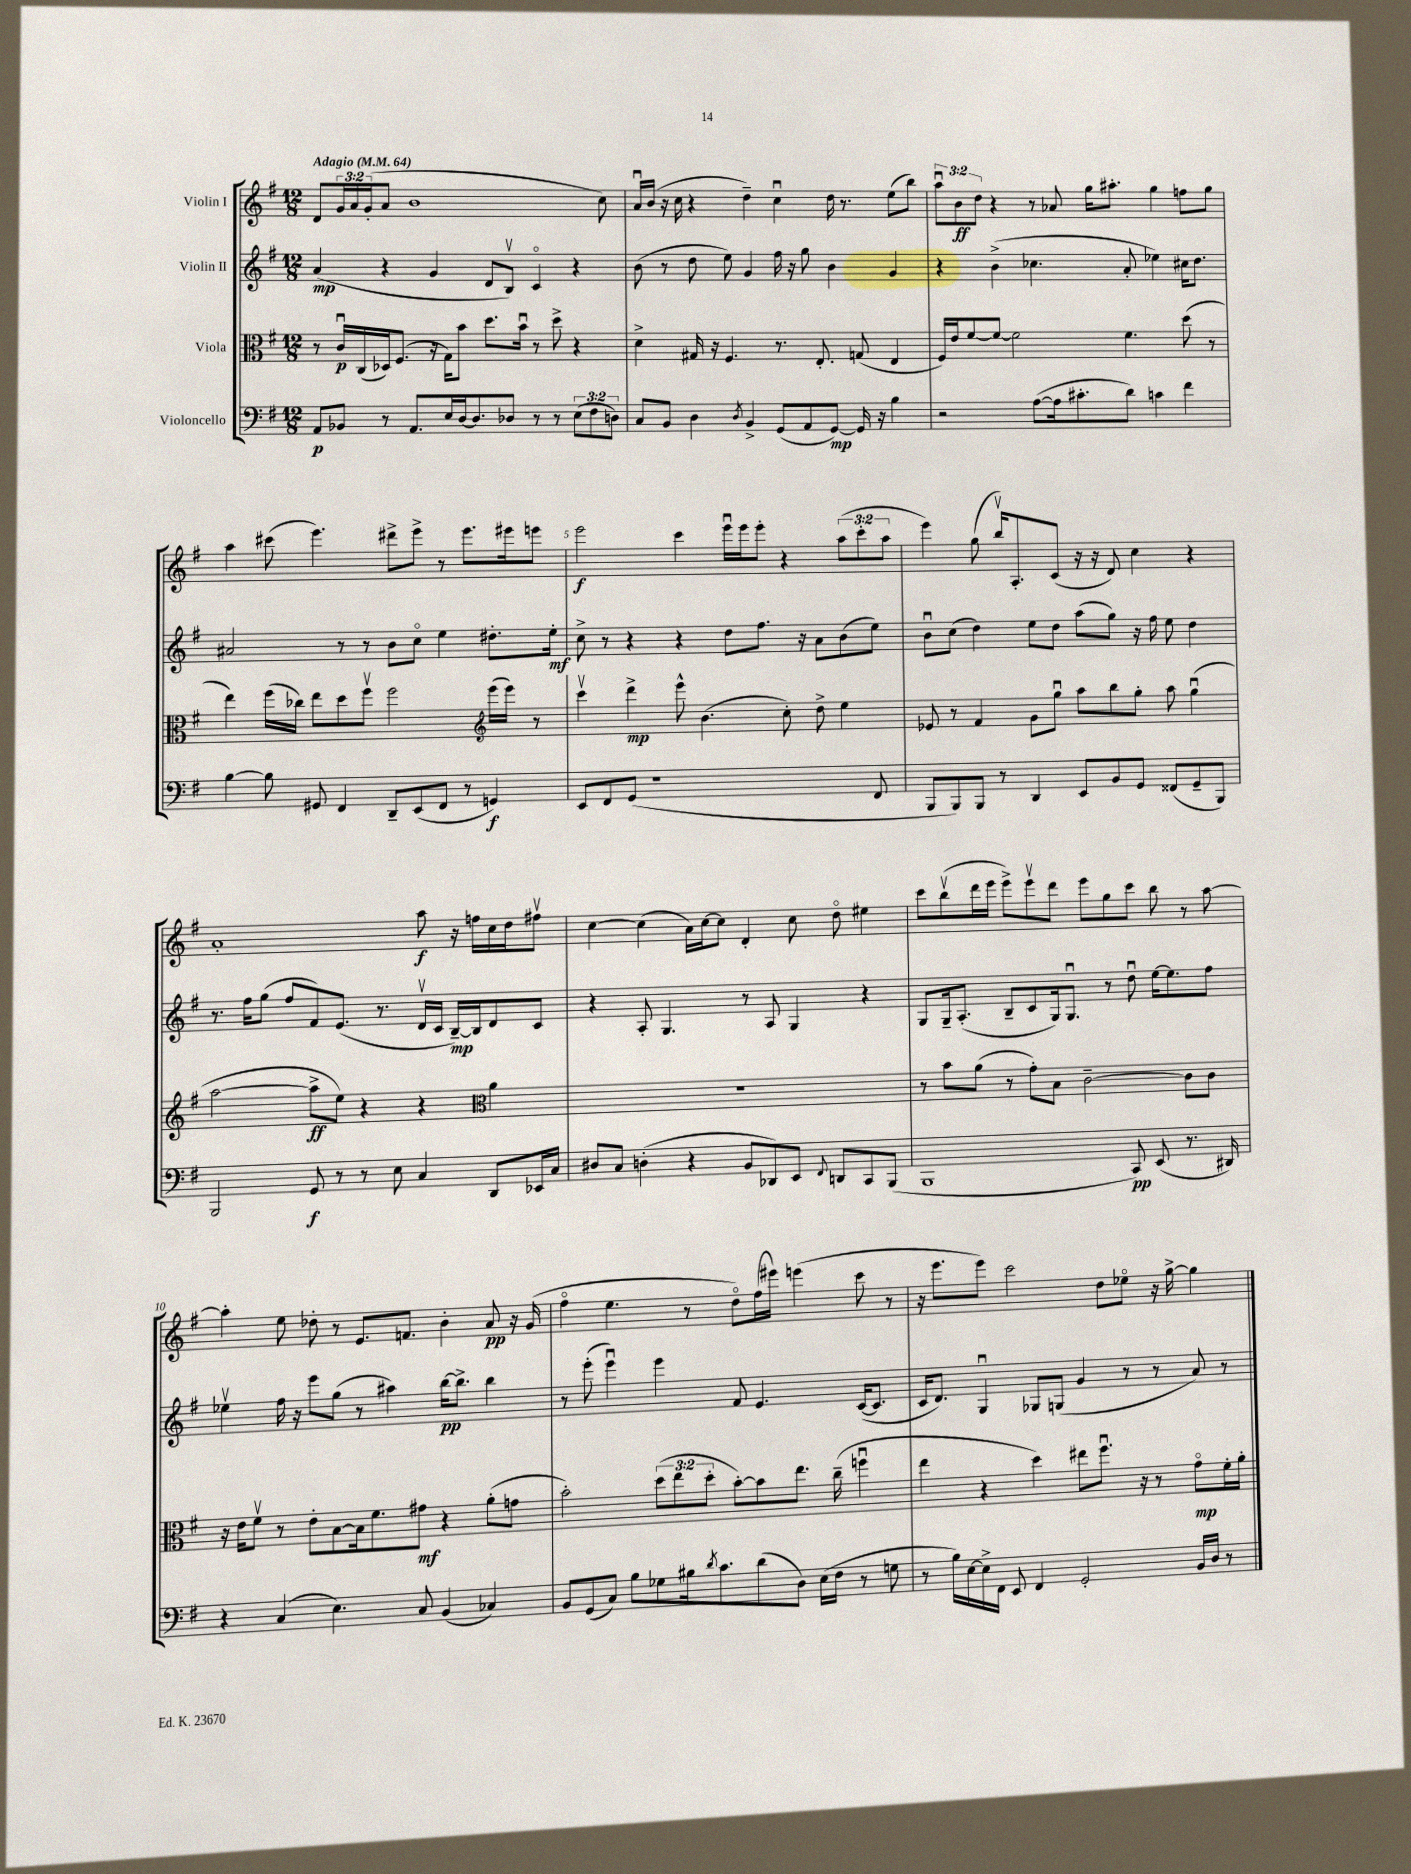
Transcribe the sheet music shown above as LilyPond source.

<<
\new StaffGroup <<
\new Staff = "s0" \with { instrumentName = "Violin I" } {
    \clef treble \key g \major \numericTimeSignature \time 12/8 \override Staff.TupletNumber.text = #tuplet-number::calc-fraction-text \tempo "Adagio" 4 = 64
    d'8 \tuplet 3/2 { g'16 a'16 g'16-.( } a'8 b'1 c''8) |
    a'16\downbow b'16( r16 c''16 r4 d''4--) c''4\downbow d''16 r8. e''8( b''8) |
    \tuplet 3/2 { a''8\downbow b'8\ff d''8 } r4 r8 aes'8 g''16 ais''8.-. g''4 f''8 g''8 |
    a''4 cis'''8( e'''4.) dis'''8-> e'''8-> r8 e'''8. eis'''16 e'''8 |
    e'''2\f c'''4 e'''16\downbow e'''16 e'''8-. r4 \tuplet 3/2 { a''8( c'''8-. a''8 } |
    e'''4) g''8( b''16\upbow) a8.-. c'8( r16 r16 d'8) c''4 r4 |
    a'1-. a''8\f r16 f''16 c''16 d''16 fis''8\upbow |
    c''4~ c''4( a'16) c''16~ c''8 d'4-. c''8 d''8\flageolet eis''4 |
    c'''8 b''8\upbow( d'''16 e'''16 e'''8->) e'''8\upbow d'''8 e'''8 g''8 c'''8 b''8 r8 a''8~ |
    a''4-. e''8 des''8-. r8 e'8. f'8. b'4-. a'8\pp r16 g'16( |
    fis''4\flageolet e''4. r8 d''8\flageolet) fis''16( eis'''16) e'''4( c'''8 r8 |
    r16 e'''8. e'''8) c'''2 d''8 ees''8\flageolet r16 g''16~-> g''4 \bar "|." |
}
\new Staff = "s1" \with { instrumentName = "Violin II" } {
    \clef treble \key g \major \numericTimeSignature \time 12/8
    a'4\mp( r4 g'4 d'8 b8\upbow) c'4\flageolet r4 |
    b'8( r8 d''8 e''8) g'4 fis''16 r16 g''8 b'4 g'4 |
    r4 b'4->( ces''4. a'8-. ees''4) cis''16 d''8. |
    ais'2 r8 r8 b'8 c''8\flageolet e''4 dis''8.-. e''16-.\mf |
    c''8-> r8 r4 r4 d''8 fis''8. r16 a'8 b'8( e''8) |
    b'8\downbow c''8( d''4) e''8 d''8 a''8( g''8) r16 fis''16 e''8 d''4 |
    r8. fis''16 g''8( fis''8 fis'8) e'8.( r8. d'16\upbow c'16 b16~--\mp) b16 d'8 c'8 |
    r4 a8-. g4. r8 a8 g4 r4 |
    g8 g16-- a8.-.( b8-- c'8 g16) g8.\downbow r8 d''8\downbow e''16~ e''8. fis''8 |
    ees''4\upbow fis''16 r16 e'''8 g''8( r8 ais''4) b''16~\pp b''8.-> b''4 |
    r8 e'''8-.( e'''4\downbow) e'''4 fis'8 e'4. c'16~( c'8. |
    c'16 d'8.) g4\downbow ges8 g8( g'4 r8 r8 a'8) r8 \bar "|." |
}
\new Staff = "s2" \with { instrumentName = "Viola" } {
    \clef alto \key g \major \numericTimeSignature \time 12/8 \override Staff.TupletNumber.text = #tuplet-number::calc-fraction-text
    r8 c'16\downbow\p c16( des16) fis8.( r16 g16) b'8 d''8. b'16\downbow r8 d''8-> r4 |
    d'4-> gis16 r16 fis4. r8. e8.-. g8( e4 |
    fis16) e'16 fis'8~ fis'8~ fis'2 fis'4. d''8( r8 |
    e''4) fis''16( ces''16) e''8 d''8 fis''8\upbow fis''2 \clef treble e'''16( e'''16) r8 |
    c'''4\upbow d'''4->\mp e'''8-^ b'4.( c''8-.) d''8-> e''4 |
    ees'8 r8 fis'4 g'8 g''8\downbow a''8 b''8 g''8-. a''8 g''4\downbow( |
    a''2~ a''8->\ff e''8) r4 r4 \clef alto a'4 |
    R1. |
    r8 b'8 a'8( r8 g'8-.) b8 c'2~-- c'8 c'8 |
    r16 e'16 fis'8\upbow r8 e'8-. b8~ b16 fis'8. gis'8\mf r4 a'8-.( g'8 |
    b'2-.) \tuplet 3/2 { d''8( e''8 d''8-. } b'8~-.) b'8 e''8. c''16--( f''4\downbow |
    e''4 r4 d''4) eis''8 fis''8.\downbow r16 r8 g'8\flageolet\mp fis'16-. a'16-. \bar "|." |
}
\new Staff = "s3" \with { instrumentName = "Violoncello" } {
    \clef bass \key g \major \numericTimeSignature \time 12/8 \override Staff.TupletNumber.text = #tuplet-number::calc-fraction-text
    a,8\p bes,8 r8 a,8. e16 d16~ d8. des8 r8 r8 \tuplet 3/2 { e8( fis8 d8) } |
    c8 b,8 d4 \acciaccatura { d8 } b,4-> g,8( a,8 g,8~\mp) g,16 r16 b4 |
    r2 a8~( a16 cis'8.-. d'8) c'4 fis'4 |
    b4~ b8 gis,8 fis,4 d,8-- e,8( fis,8 r8 g,4\f) |
    e,8 fis,8 g,8( r1 fis,8 |
    b,,8 b,,8) b,,8 r8 d,4 e,8 b,8 g,8 fisis,8( g,8-- b,,8) |
    b,,2 g,8\f r8 r8 e8 c4 d,8 ees,16 c16 |
    dis8 c8 d4-.( r4 b,8 des,8) e,8 \appoggiatura { fis,8 } d,8 c,8 b,,8( |
    b,,1 c,8\pp) e,8( r8. dis,16) |
    r4 c4( e4.) c8 b,4( ces4) |
    b,8 g,8( c8) b8 ges8 bis16 \acciaccatura { d'8 } c'8. d'8( d8) e16( fis16 r8 g8 |
    r8 b16) e16~ e16-> fis,16 e,8 fis,4 g,2-. b,16 d16 r8 \bar "|." |
}
>>
>>
\layout { \context { \Score \override BarNumber.break-visibility = ##(#f #t #t) barNumberVisibility = #(every-nth-bar-number-visible 5) } }
